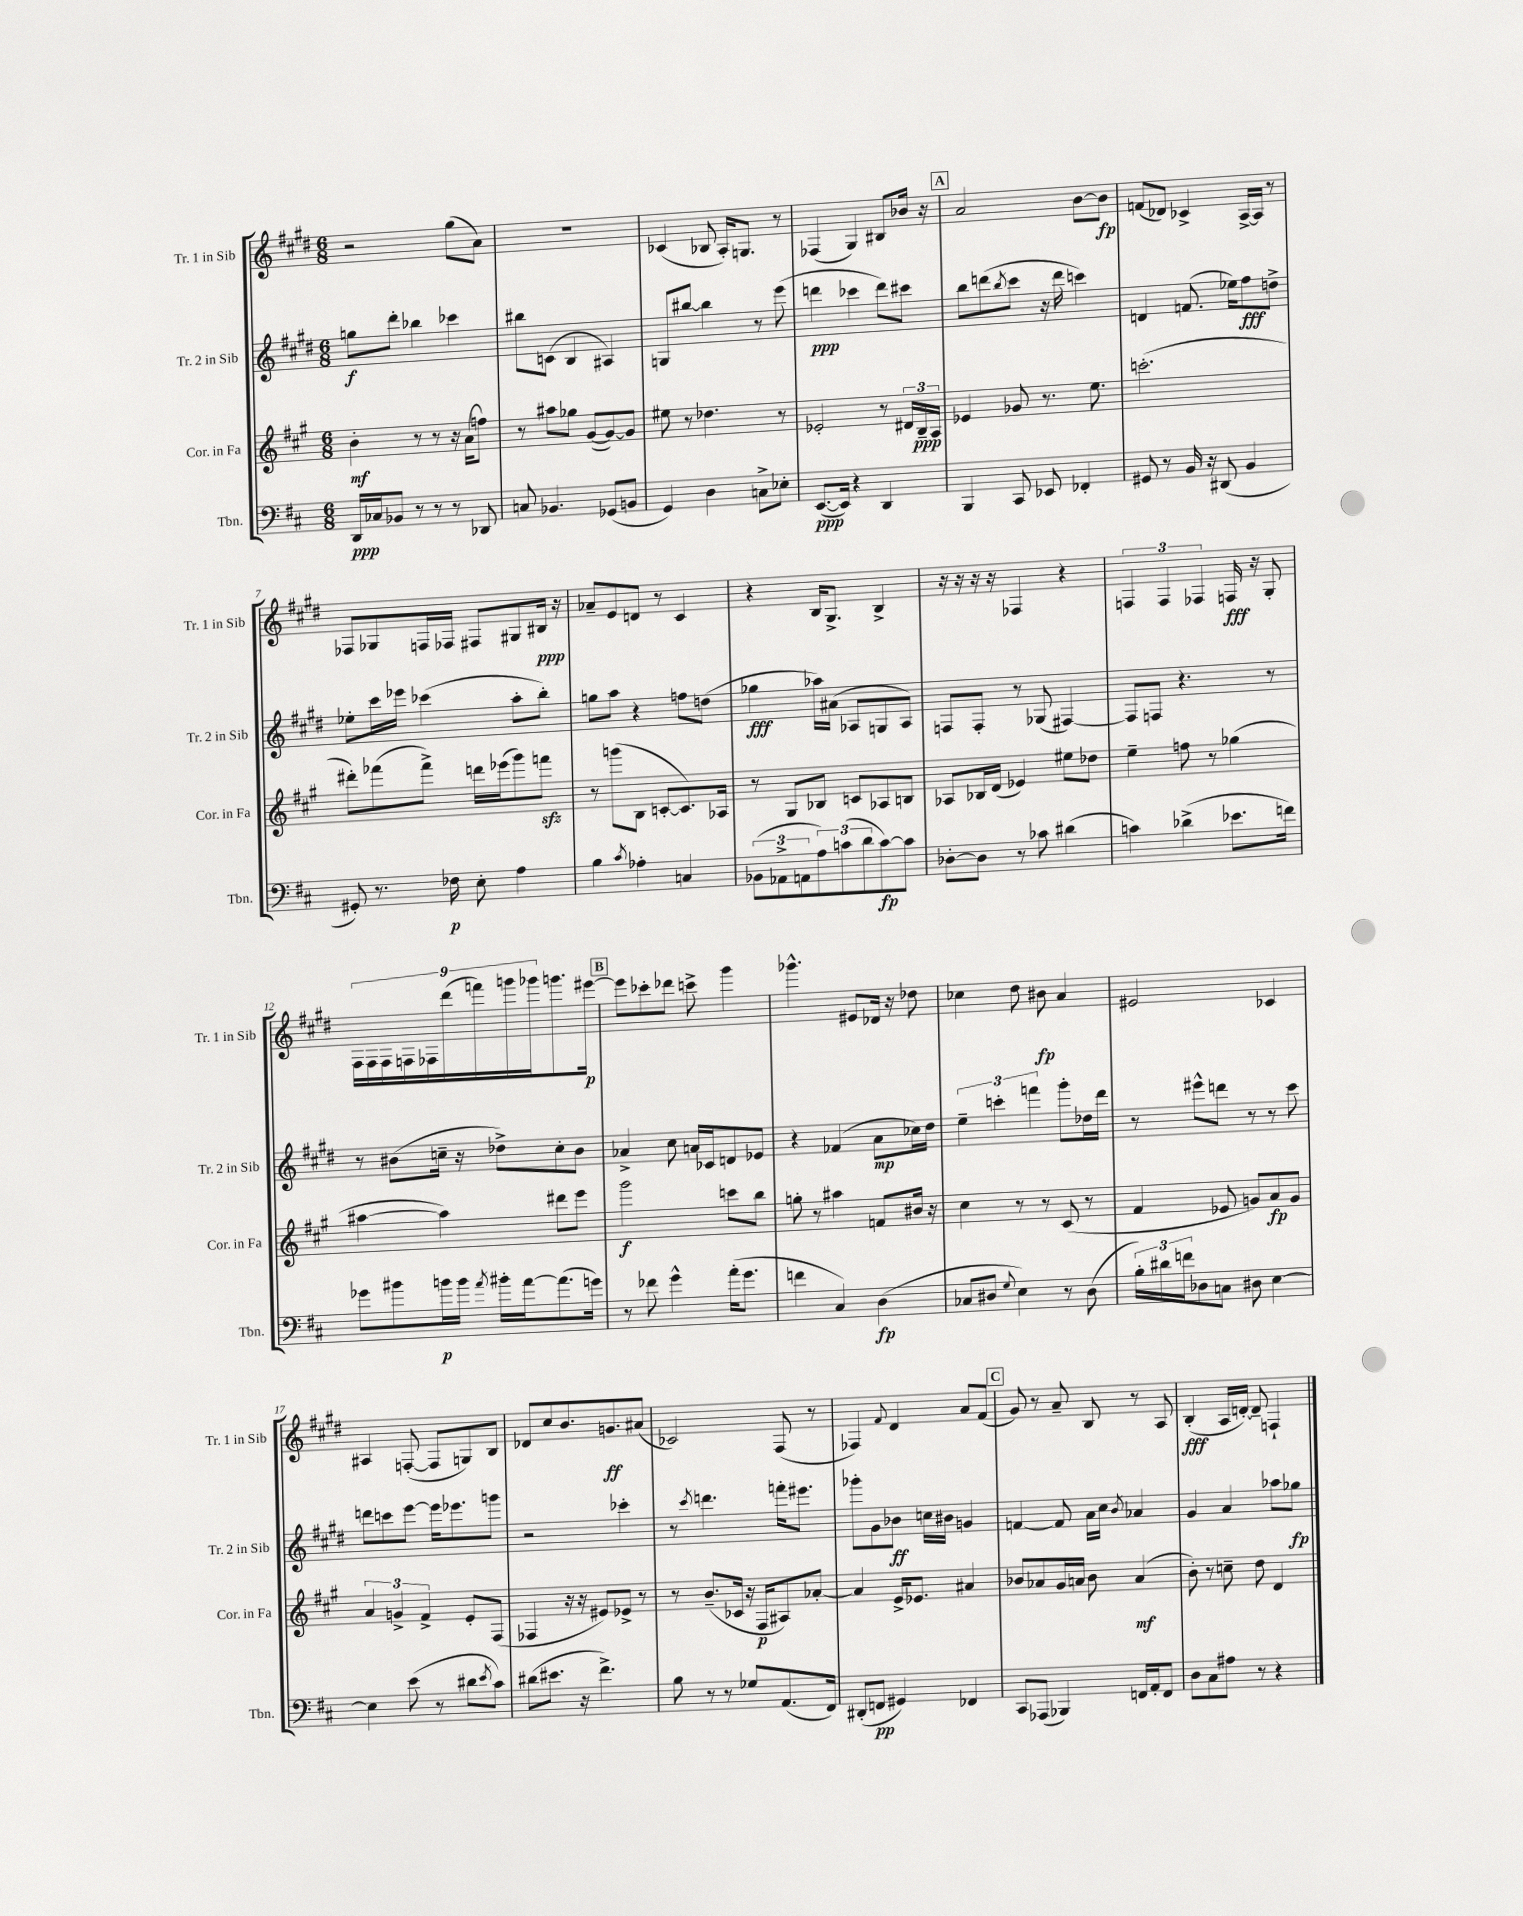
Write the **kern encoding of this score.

**kern	**kern	**kern	**kern
*staff4	*staff3	*staff2	*staff1
*clefF4	*clefG2	*clefG2	*clefG2
*k[f#c#]	*k[f#c#g#]	*k[f#c#g#d#]	*k[f#c#g#d#]
*M6/8	*M6/8	*M6/8	*M6/8
16DD	4b'	8gg	2r
16C-	.	.	.
8BB-	.	8ddd#'	.
8r	8r	4bb-	.
8r	8r	.	.
8r	16r	4ccc-	(8gg#
.	(16a	.	.
8DD-	8ff)	.	8a)
=	=	=	=
8C	8r	8bb#	2.r
4.BB-	8aa#	(8c	.
.	8gg-	4B	.
.	([8g#	.	.
(8GG-	8g#_)	4A#)	.
8BB	8g#]	.	.
=	=	=	=
4GG)	8ee#	8G	(4c-
.	8r	[8bb#	.
4D	4.dd-	4bb#]	8B-
.	.	.	16A')
.	.	.	8.G
8C^	.	8r	.
8E-'	8r	(8eee	8r
=	=	=	=
([8.EE	2e-'	4ddd	(4F-
16EE])	.	.	.
4r	.	4ccc-	4G#)
4DD	8r	8ddd)	8B#
.	24d#	8ccc#	16b-
.	24B~	.	.
.	.	.	16r
.	24A	.	.
=	=	=	=
4BBB	4e-	8bb	2a
.	.	(8ddd	.
.	.	8qbb	.
8CC#	8g-	8ccc#	.
8EE-	8.r	16r	.
.	.	16ddd	.
4FF-'	.	4ccc)	[8b
.	8.ee	.	.
.	.	.	8b]
=	=	=	=
8GG#	(2.ccc'	4d	(8f
8r	.	.	8d-)
16BB	.	(8.f	4c-^
16r	.	.	.
(8DD#	.	.	.
.	.	16ee-)	.
4BB	.	8ff#	[16A^
.	.	.	16A]
.	.	8dd^	8r
=	=	=	=
8GG#')	8ddd#')	8ee-'	8F-
8.r	(8fff-	16ccc#	8G-
.	.	16eee-	.
.	8fff-^)	(4ccc-	16F
16F-	.	.	16F-
8E'	16ddd	.	8F#
.	(16eee-	.	.
4A	8ggg#)	8aa'	8G#
.	8fff	8bb')	16B#
.	.	.	16r
=	=	=	=
4B	8r	8gg	8a-~
.	(8ggg	8aa	8e
8qc#	.	.	.
4A-'	8B	4r	8d
.	[8c'	.	8r
4C	8.c])	8ff	4c#
.	.	(8dd	.
.	16A-	.	.
=	=	=	=
(12BB-	8r	4gg-	4r
12AA-^	.	.	.
.	8G#	.	.
12AA	.	.	.
12A)	8B-	16aa-)	16B
.	.	(16a#	8.G#^
(12c	.	.	.
.	8c	8A-	.
12d	.	.	.
[8c)	8A-	8G	4B^
8c]	8B	8A-)	.
=	=	=	=
[8D-'	8A-	8F	16r
.	.	.	16r
8D-]	16B-	8F'	16r
.	(16d	.	16r
8r	4e-)	8r	4F-
8c-	.	(8G-	.
(4d#	8ee#	[4F#)	4r
.	8dd-	.	.
=	=	=	=
4c)	4ee~	8F#]	6F
.	.	8F	.
.	.	.	6F
(4d-^	8ff	4.r	.
.	.	.	6F-
.	8r	.	.
8.e-	(4gg-	.	16F
.	.	.	16r
.	.	8r	8G#'
16f)	.	.	.
=	=	=	=
8g-	[4aa#	8r	18F#
.	.	.	18F#
.	.	.	18F#
8b#	.	(8b#	.
.	.	.	18F
.	.	.	18F-
16b	4aa#])	16cc~	.
.	.	.	(18ddd#
16b	.	16r	.
.	.	.	18fff)
8qa	.	.	.
16b#'	.	8dd-^)	.
.	.	.	18ggg
[16a	.	.	.
.	.	.	18ggg-
(8.a]	8ddd#	8cc'	8.ggg
.	8eee	8b#	.
16g)	.	.	[16eee#
=	=	=	=
8r	2ggg#	4a-^	8eee#]
8f-	.	.	8ccc-'
4g^^	.	8cc#	8ddd-
.	.	16a	8ccc^
.	.	16c-	.
(16a'	8ccc	8d	4ggg#
8.g	.	.	.
.	8bb	8e-	.
=	=	=	=
4f	8gg'	4r	4.ggg-^^
.	8r	.	.
4C#)	4aa#	(4f-	.
.	.	.	8e#
(4D	8f	8a	16d-
.	.	.	16r
.	16b#	16cc-)	8dd-
.	16r	16dd#	.
=	=	=	=
8C-	4cc#	6ee~	4cc-
8D#	.	.	.
.	.	6ccc'	.
8qqG	.	.	.
4E)	8r	.	8dd#
.	.	6fff	.
.	8r	.	8b#
8r	(8c#	8ggg#'	4a
(8D#	8r	16dd-	.
.	.	16ddd#	.
=	=	=	=
24B')	4f#	8r	2e#
24d#	.	.	.
24f	.	.	.
8D-	.	8eee#^^	.
8C	8e-	8ddd	.
8D#	8g)	8r	.
[4E	8a	8r	4c-
.	8g	8ccc#	.
=	=	=	=
4E]	6a	8ddd	4A#
.	.	8ccc	.
.	6g^	.	.
(8e	.	[8eee	([8F'
.	6f#^	.	.
8r	.	16eee]	8F]
.	.	8.eee-	.
8d#	8e'	.	8G)
8qe	.	.	.
8c#)	(8F#	8ggg	8B
=	=	=	=
(8d#	4F-	2r	8d-
8.e#	.	.	8cc#
.	16r	.	8.b
16r	16r	.	.
4.f#^)	8e#)	.	.
.	.	.	8.g
.	8e-^	4ccc-'	.
.	8r	.	(8a#
=	=	=	=
8B	8r	8r	2c-)
.	.	8qccc#	.
8r	(8.b~	4.ddd	.
8r	.	.	.
.	16c-	.	.
8G-	16r	.	.
.	16F#	.	.
(8.AA	8A#)	16fff'	(8F#
.	.	8.eee#	.
.	[8a-'	.	8r
16FF#)	.	.	.
=	=	=	=
(8DD#'	4a-]	8ggg-'	4F-)
8FF	.	8g#	.
.	.	.	8qqf#
4GG#)	16e^	8b-	4d#
.	8.e-	.	.
.	.	16cc	.
.	.	16b#	.
4FF-	4a#	4g	8a
.	.	.	(8f#
=	=	=	=
8CC#	8b-	[4f	8g#)
(8AAA-	8a-	.	8r
4BBB-)	16g#	8f]	8a~
.	16a	.	.
.	8b-	16a	8B
.	.	16cc#	.
.	.	8qb	.
16FF	(4a	4a-	8r
16AA'	.	.	.
8FF	.	.	8A
=	=	=	=
8D	8b')	4g#	(4B'
8C#	8r	.	.
8A#	8cc~	4a	16A
.	.	.	[16d')
8r	8dd	.	8d~]
4r	4d	8aa-	4F`
.	.	8gg-	.
==	==	==	==
*-	*-	*-	*-
